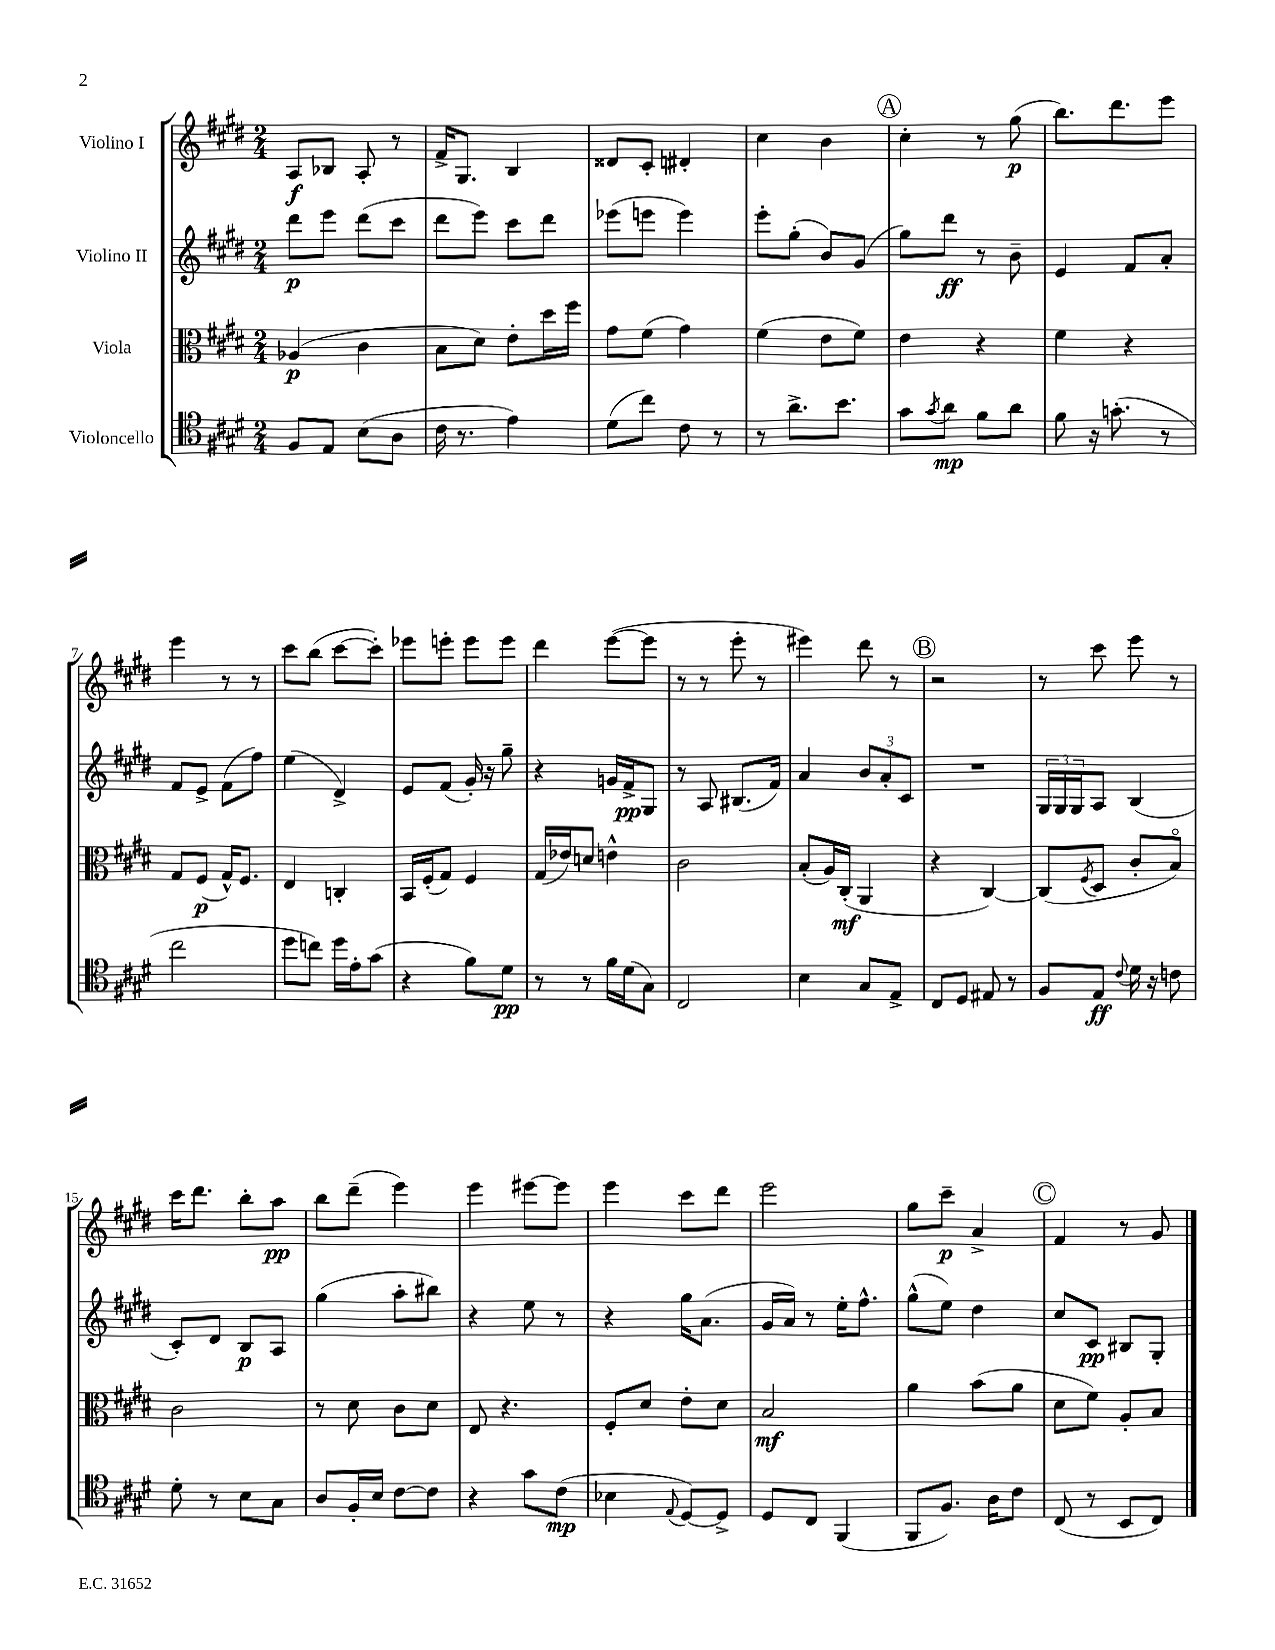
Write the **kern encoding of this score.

**kern	**kern	**kern	**kern
*staff4	*staff3	*staff2	*staff1
*clefC4	*clefC3	*clefG2	*clefG2
*k[f#c#g#d#]	*k[f#c#g#d#]	*k[f#c#g#d#]	*k[f#c#g#d#]
*M2/4	*M2/4	*M2/4	*M2/4
8F#	(4A-	8ddd#	8A
8E	.	8eee	8B-
(8B	4c#	(8ddd#	8A'
8A	.	8ccc#	8r
=	=	=	=
16c#	8B	8ddd#	16f#^
8.r	.	.	8.G#
.	8d#)	8eee)	.
4e)	8e'	8ccc#	4B
.	16dd#	8ddd#	.
.	16ff#	.	.
=	=	=	=
(8d#	8g#	(8eee-	8d##
8cc#)	(8f#	8eee	8c#'
8c#	4g#)	4eee)	4d#'
8r	.	.	.
=	=	=	=
8r	(4f#	8eee'	4cc#
8.a^	.	(8gg#'	.
.	8e	8b)	4b
8.b	.	.	.
.	8f#)	(8g#	.
=	=	=	=
8g#	4e	8gg#)	4cc#'
8qg#	.	.	.
8a	.	8ddd#	.
8f#	4r	8r	8r
8a	.	8b~	(8gg#
=	=	=	=
8f#	4f#	4e	8.bb)
16r	.	.	.
(8.g'	.	.	8.ddd#
.	4r	8f#	.
8r	.	8a'	8eee
=	=	=	=
2cc#	8G#	8f#	4eee
.	(8F#	8e^	.
.	16G#^^)	(8f#	8r
.	8.F#	.	.
.	.	8ff#)	8r
=	=	=	=
8dd#	4E	(4ee	8ccc#
8cc)	.	.	(8bb
16dd#	4C'	4d#^)	[8ccc#
16e'	.	.	.
(8g#	.	.	8ccc#'])
=	=	=	=
4r	16BB	8e	8eee-
.	(16F#'	.	.
.	8G#)	(8f#	8eee'
8f#)	4F#	16g#')	8eee
.	.	16r	.
8d#	.	8gg#~	8eee
=	=	=	=
8r	(16G#	4r	4ddd#
.	16e-)	.	.
8r	8d	.	.
16f#	4e^^	16g	([8eee
(16d#	.	16f#^	.
8G#)	.	8G#	8eee]
=	=	=	=
2C#	2c#	8r	8r
.	.	8A	8r
.	.	(8.B#	8eee'
.	.	.	8r
.	.	16f#)	.
=	=	=	=
4B	(8B'	4a	4eee#)
.	16A)	.	.
.	(16C#'	.	.
8G#	4AA	12b	8ddd#
.	.	12a'	.
8E^	.	.	8r
.	.	12c#	.
=	=	=	=
8C#	4r	2r	2r
8D#	.	.	.
8E#	[4C#)	.	.
8r	.	.	.
=	=	=	=
8F#	(8C#]	24G#	8r
.	.	24G#	.
.	.	24G#	.
.	8qF#	.	.
8E	8D#	8A	8ccc#
8qqc#	.	.	.
16d#	8c#'	(4B	8eee
16r	.	.	.
8c	8Bo)	.	8r
=	=	=	=
8d#'	2c#	8c#')	16ccc#
.	.	.	8.ddd#
8r	.	8d#	.
8B	.	8B	8bb'
8G#	.	8A	8aa
=	=	=	=
8A	8r	(4gg#	8bb
16F#'	8d#	.	(8ddd#~
16B	.	.	.
[8c#	8c#	8aa'	4eee)
8c#]	8d#	8bb#)	.
=	=	=	=
4r	8E	4r	4eee
.	4.r	.	.
8g#	.	8ee	[8eee#
(8c#	.	8r	8eee#]
=	=	=	=
4B-	8F#'	4r	4eee
.	8d#	.	.
8qqE	.	.	.
[8D#)	8e'	16gg#	8ccc#
.	.	(8.a	.
8D#^]	8d#	.	8ddd#
=	=	=	=
8D#	2B	16g#	2eee
.	.	16a)	.
8C#	.	8r	.
(4FF#	.	16ee'	.
.	.	8.ff#^^	.
=	=	=	=
8FF#	4a	(8gg#^^	8gg#
8.F#)	.	8ee)	8ccc#~
.	(8b	4dd#	4a^
16A	.	.	.
8c#	8a	.	.
=	=	=	=
(8C#	8d#	8cc#	4f#
8r	8f#)	8c#	.
8BB	8A'	8B#	8r
8C#)	8B	8G#'	8g#
==	==	==	==
*-	*-	*-	*-
